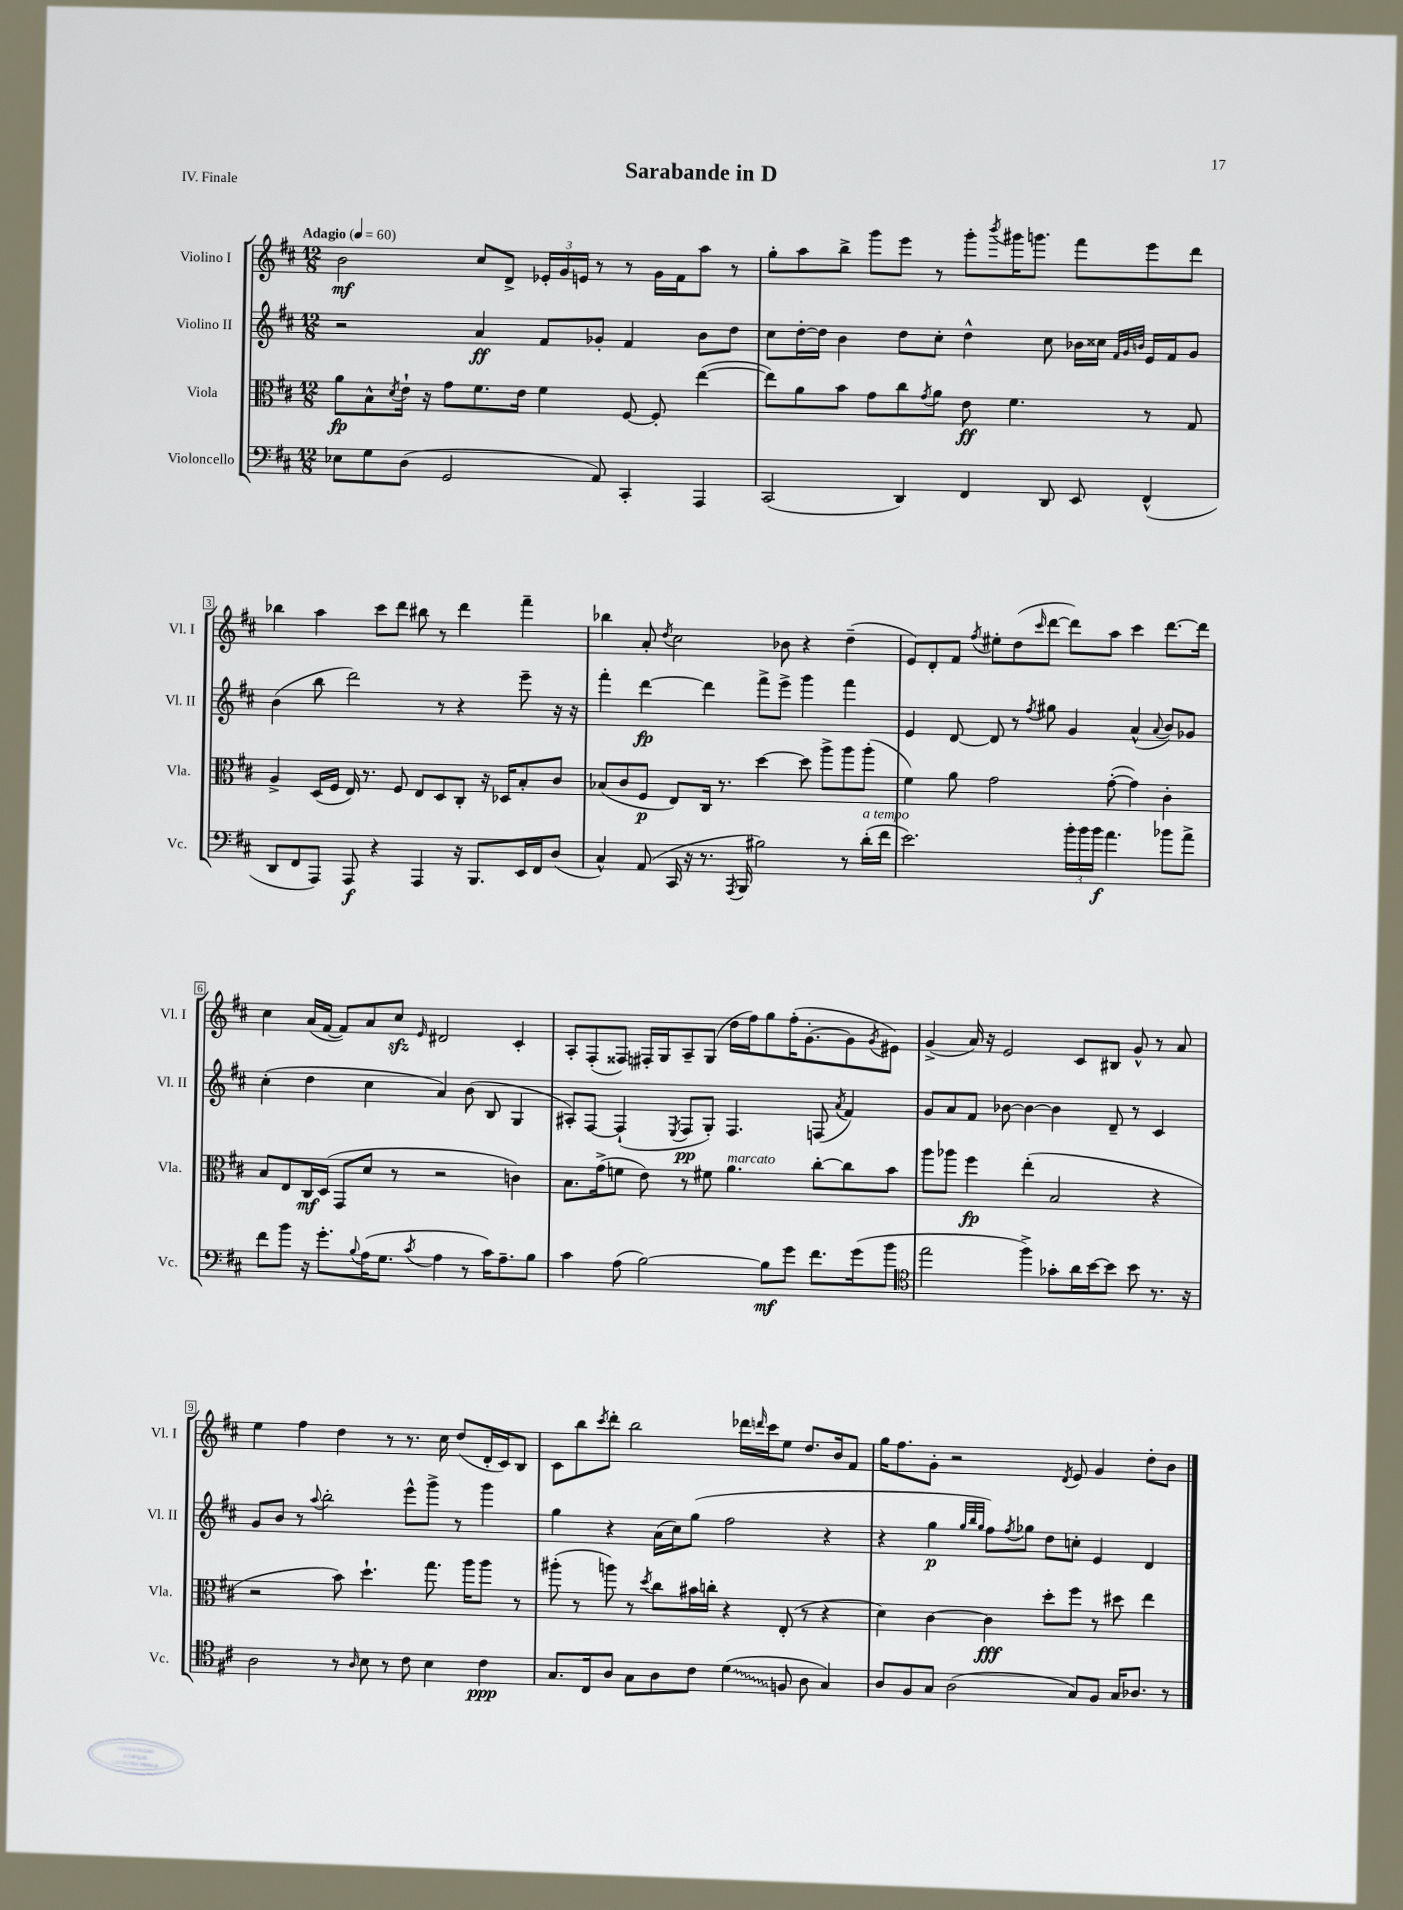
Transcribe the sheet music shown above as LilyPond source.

\header { title = "Sarabande in D" piece = "IV. Finale" }
<<
\new StaffGroup <<
\new Staff = "s0" \with { instrumentName = "Violino I" shortInstrumentName = "Vl. I" } {
    \clef treble \key d \major \numericTimeSignature \time 12/8 \tempo "Adagio" 4 = 60
    b'2\mf cis''8 d'8-> \tuplet 3/2 { ees'16-. g'16 e'16 } r8 r8 g'16 fis'16 a''8 r8 |
    g''8-. a''8 b''8-> g'''8 e'''8 r8 g'''8-. \acciaccatura { b'''8 } gis'''16 g'''8. fis'''8 e'''8 d'''8 |
    bes''4 a''4 cis'''8 d'''8 bis''8 r8 d'''4 fis'''4-- |
    bes''4 a'8-. \acciaccatura { d''8 } cis''2 bes'8 r4 d''4--( |
    e'8) d'8-. fis'8 \acciaccatura { fis''8 } eis''8-. d''8( \grace { cis'''16 } d'''8~ d'''8) a''8 cis'''4 d'''8.~ d'''16 |
    cis''4 a'16( fis'16~ fis'8) a'8 cis''8\sfz \grace { e'16 } dis'2 cis'4-. |
    a8-. fis8-.( fisis8) fis16-. g16 a8-- g8( d''16 fis''16) g''8 fis''16-.( g'8.~-. g'8 \acciaccatura { g'8 } eis'8) |
    g'4->( a'16) r16 e'2 cis'8 bis8 g'8-^ r8 a'8 |
    e''4 fis''4 d''4 r8 r8. cis''16 d''8( d'16-. cis'16) b8 |
    cis'8 b''8 \acciaccatura { cis'''8 } d'''8-. b''2 des'''16 \grace { d'''16 } cis'''16 e''8 d''8. b'16 fis'8 |
    g''16 fis''8. g'8-. r2 \acciaccatura { d'8 } e'8 g'4 d''8-. b'8 \bar "|." |
}
\new Staff = "s1" \with { instrumentName = "Violino II" shortInstrumentName = "Vl. II" } {
    \clef treble \key d \major \numericTimeSignature \time 12/8
    r2 a'4\ff fis'8 ges'8-. fis'4 b'8 d''8 |
    cis''8 d''16~-. d''16 b'4 d''8 cis''8-. d''4-^ cis''8 bes'16 cisis''16 \grace { fis'32 g'32 b'32 } e'16 fis'16 g'8 |
    b'4( b''8 d'''2) r8 r4 e'''8-- r16 r16 |
    fis'''4-. d'''4~\fp d'''4 fis'''8-> e'''8-> g'''4 fis'''4 |
    e'4 d'8~ d'8 r8 \acciaccatura { fis''8 } gis''8 g'4 a'4-^( \appoggiatura { a'8 } b'8) ges'8 |
    cis''4-.( d''4 cis''4 a'4) b'8( b8 g4 |
    ais8-.) fis8~ fis4-!( \acciaccatura { e8 } fis8\pp g8-.) fis4. f8( \acciaccatura { a'8 } fis'4) |
    g'8 a'8 fis'8 bes'8~ bes'4~ bes'4 d'8-- r8 cis'4 |
    g'8 b'8 r8 \appoggiatura { a''8 } b''2-. e'''8-^ g'''8-> r8 g'''4 |
    g''4 r4 a'16( cis''16) g''8( fis''2 r4 |
    r4 g''4\p \grace { g''32 b''32 g''32 } fis''8) \acciaccatura { fis''8 } ges''8 d''8 c''8-. e'4 d'4 \bar "|." |
}
\new Staff = "s2" \with { instrumentName = "Viola" shortInstrumentName = "Vla." } {
    \clef alto \key d \major \numericTimeSignature \time 12/8
    a'8\fp b8-^ \acciaccatura { d'8 } e'16-! r16 g'8 fis'8. e'16 fis'4 fis8~ fis8-. e''4~( |
    e''8) a'8 b'8 g'8 cis''8 \acciaccatura { g'8 } a'8 e'8\ff fis'4. r8 g8 |
    a4-> d16( fis16 e16) r8. fis8 e8 d8 cis8-. r16 des16 b8-. cis'8 |
    bes8( cis'8 fis8\p e8) cis16 r8. d''4~ d''8 a''8-> a''8 a''8-.( |
    fis'4) a'8 g'2 g'8~-.( g'4) cis'4-. |
    b8 e8 cis16\mf d16( g,8 d'8 r8 r2 c'4) |
    b8. g'16->( f'8 e'8) r8 fis'8 a'4.^\markup { \italic "marcato" } cis''8~-. cis''8 b'8 |
    a''8 aes''8 fis''4\fp e''4-.( b2 r4 |
    r2 b'8) d''4.-! g''8. a''16 a''8 r8 |
    ais''8-.( r8 a''8) r8 \acciaccatura { d''8 } cis''8 bis'16 c''16-. r4 e8-.( r8 r4 |
    d'4) cis'4~ cis'4\fff d''8-. fis''8 r8 dis''8 e''4 \bar "|." |
}
\new Staff = "s3" \with { instrumentName = "Violoncello" shortInstrumentName = "Vc." } {
    \clef bass \key d \major \numericTimeSignature \time 12/8
    ees8 g8 d8( g,2 a,8) cis,4-. a,,4 |
    cis,2( d,4) fis,4 d,8 e,8 fis,4-^( |
    d,8 fis,8 a,,8) a,,8\f r4 a,,4 r16 b,,8. e,16 fis,16 d8( |
    cis4-^) a,8( cis,16 r16 r8. \acciaccatura { a,,8 } b,,16 bis2) r8 d'16-.^\markup { \italic "a tempo" }( fis'16 |
    e'2.) \tuplet 3/2 { b'16-. b'16 b'16\f } a'4. bes'8 a'8-> |
    fis'8 b'8 r16 g'8.-. \appoggiatura { b8 } a16( g8. \acciaccatura { cis'8 } a4 r8 cis'16) a8.-- b8 |
    cis'4 a8( b2~) b8\mf g'8 fis'8. g'16( b'8 |
    \clef tenor e''2 fis''4->) ges'8-. a'16 b'16~ b'8 b'8 r8. r16 |
    a2 r8 \grace { a16 } b8 r8 cis'8 b4 cis'4\ppp |
    g8. cis16 a8 g8 a8 cis'8 \once \override Glissando.style = #'zigzag d'4\glissando( f8 a8 g4) |
    a8 fis8 g8 a2( g8) fis8 g16 aes8. r8 \bar "|." |
}
>>
>>
\layout { \context { \Score \override BarNumber.stencil = #(make-stencil-boxer 0.1 0.3 ly:text-interface::print) } }
